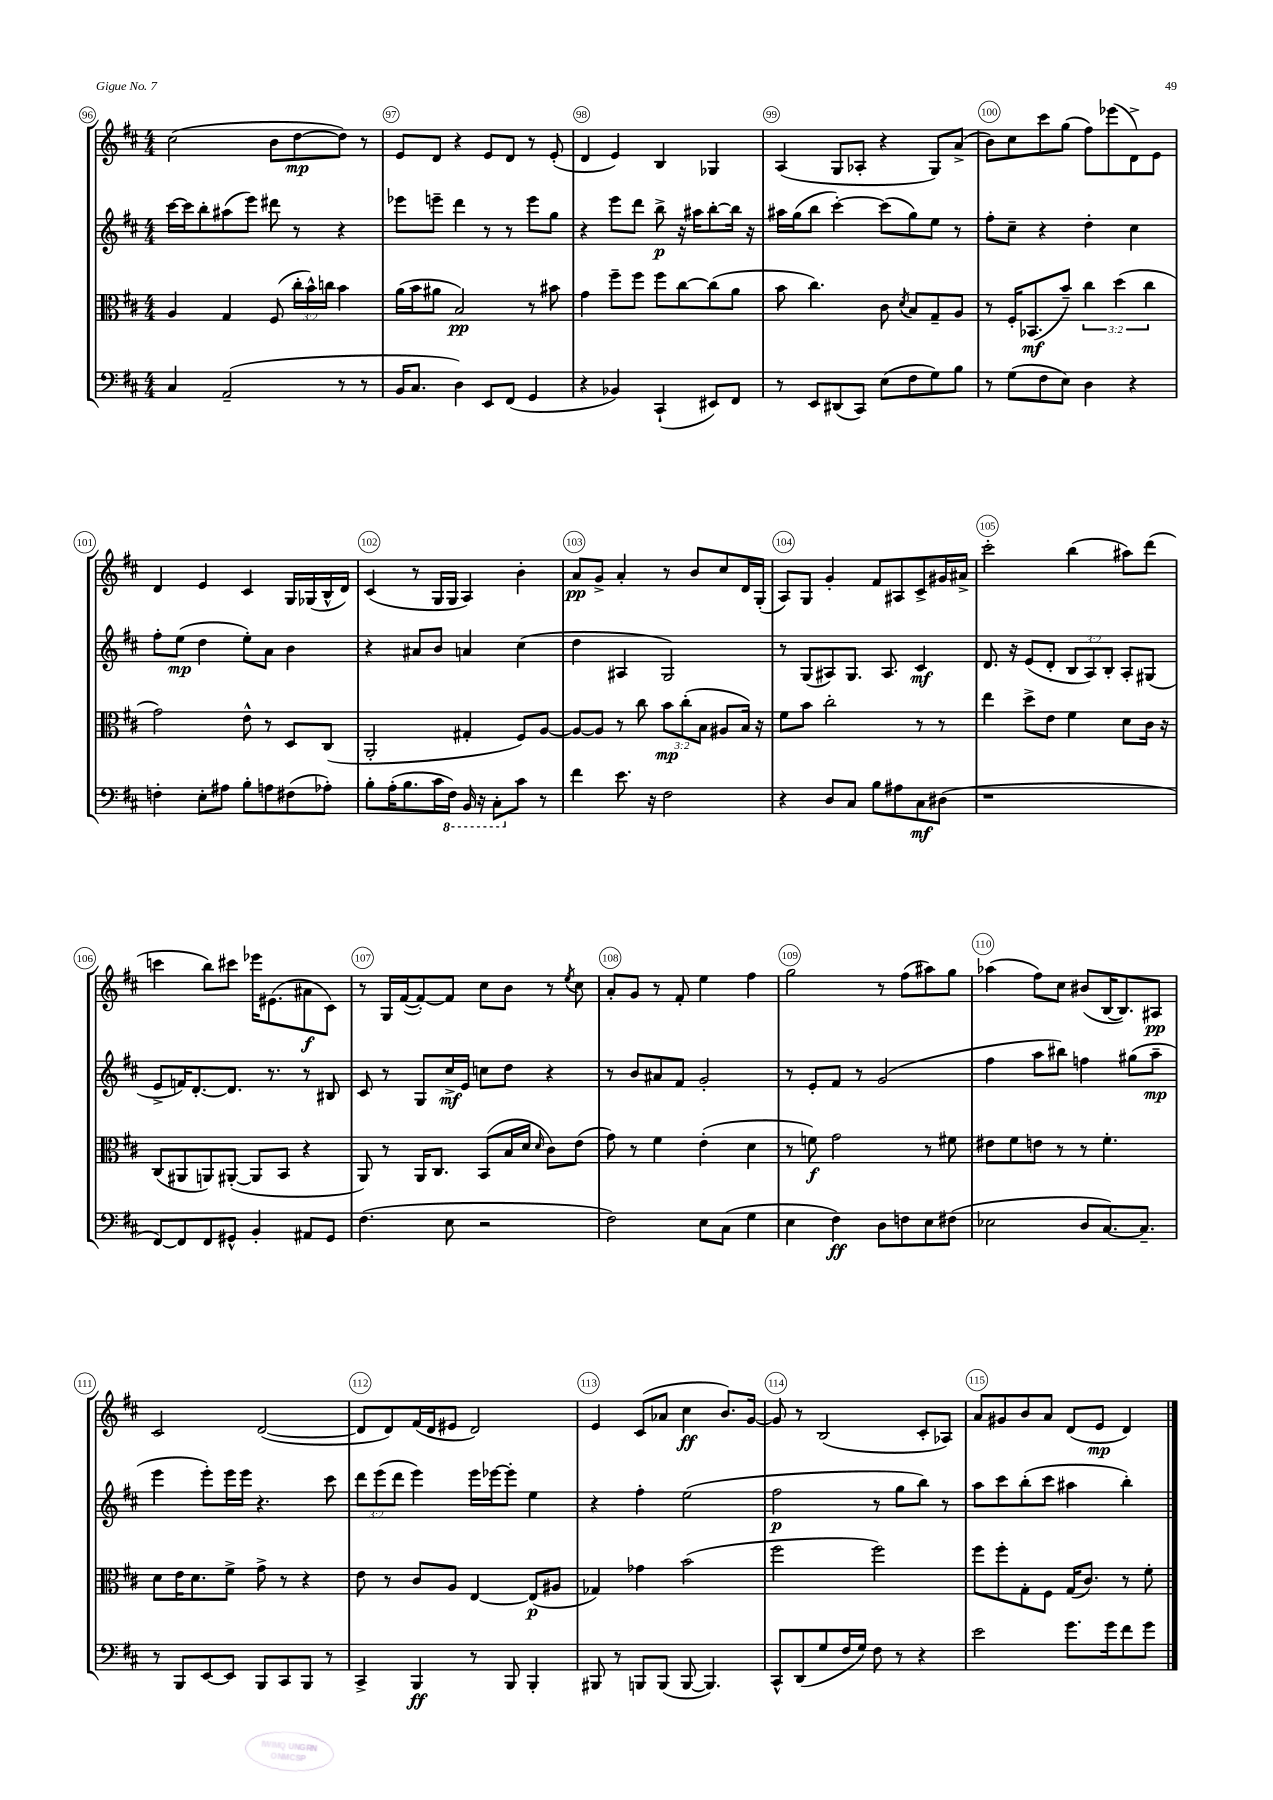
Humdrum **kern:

**kern	**kern	**kern	**kern
*staff4	*staff3	*staff2	*staff1
*clefF4	*clefC3	*clefG2	*clefG2
*k[f#c#]	*k[f#c#]	*k[f#c#]	*k[f#c#]
*M4/4	*M4/4	*M4/4	*M4/4
4C#	4A	[16ccc#	(2cc#
.	.	16ccc#]	.
.	.	8bb'	.
(2AA~	4G	(8aa#	.
.	.	8eee)	.
.	(8F#	8ddd#	8b
.	24cc#'	8r	[8dd
.	24b^^)	.	.
.	24cc	.	.
8r	4b	4r	8dd])
8r	.	.	8r
=	=	=	=
16BB	(16a	8eee-	8e
8.C#	16b	.	.
.	8a#	8eee~	8d
4D)	2B)	4ddd	4r
8EE	.	8r	8e
(8FF#	.	8r	8d
4GG	8r	8eee	8r
.	8b#	8gg	(8e'
=	=	=	=
4r	4g	4r	4d
4BB-)	8ff#~	8eee	4e)
.	8ff#	8ddd	.
(4CC#`	8ff#	8bb^	4B
.	[8cc#	16r	.
.	.	16aa#	.
8EE#)	(8cc#]	[8bb'	4G-
8FF#	8a	16bb]	.
.	.	16r	.
=	=	=	=
8r	8b	16aa#	(4A
.	.	(16gg	.
8EE	4.cc#)	8bb	.
(8DD#	.	[4ccc#')	8G
8CC#)	.	.	8A-'
(8E	8c#	(8ccc#]	4r
.	8qd	.	.
8F#	8B	8gg)	.
8G)	8G~	8ee	8G)
8B	8A	8r	(8a^
=	=	=	=
8r	8r	8ff#'	8b)
(8G	16F#'	8cc#~	8cc#
.	(8.BB-	.	.
8F#	.	4r	8ccc#
8E)	8b~)	.	(8gg
4D	6cc#	4dd'	8ff#)
.	.	.	(8eee-
.	(6dd	.	.
4r	.	4cc#	8d^)
.	6cc#	.	.
.	.	.	8e
=	=	=	=
4F'	2g)	8ff#'	4d
.	.	(8ee	.
8E'	.	4dd	4e
8A#	.	.	.
8B'	8e^^	8ee')	4c#
8A	8r	8a	.
(8F#	8D	4b	16G
.	.	.	(16G-
8A-')	(8C#	.	16B^^
.	.	.	16d)
=	=	=	=
8B'	2AA'	4r	(4c#
(16A'	.	.	.
8.B	.	.	.
.	.	8a#	8r
16c#	.	8b	16G
16FF#)	.	.	16G
16BBB	4G#'	4a	4A)
16r	.	.	.
8CC#'	.	.	.
8c#	8F#)	(4cc#	4b'
8r	[8A	.	.
=	=	=	=
4f#	8A_	4dd	8a
.	8A]	.	8g^
8.e	8r	4A#	4a'
.	8cc#	.	.
16r	.	.	.
2F#	12b	2G)	8r
.	(12cc#'	.	.
.	.	.	8b
.	12B	.	.
.	8A#	.	8cc#
.	16B)	.	16d
.	16r	.	(16G'
=	=	=	=
4r	8f#	8r	8A)
.	8b	(8G	8G
8D	2cc#'	8A#)	4g'
8C#	.	8.G	.
8B	.	.	8f#
.	.	8.A#	.
8A#	.	.	8A#
8C#	8r	4c#	8c#^
(8D#	8r	.	16g#
.	.	.	16a#^
=	=	=	=
1r	4ee	8.d	2ccc#'
.	.	16r	.
.	8dd^	(8e	.
.	8e	8d'	.
.	4f#	12B	(4bb
.	.	12A)	.
.	.	12B'	.
.	8d	8A'	8aa#)
.	16c#	(8G#	(8ddd
.	16r	.	.
=	=	=	=
[8FF#)	(8C#	8e^	4ccc
8FF#]	8AA#	16f)	.
.	.	[8.d'	.
8FF#	8AA)	.	8bb)
8GG#^^	([8AA#'	8.d]	8ccc#
4BB'	8AA#]	.	16eee-
.	.	8.r	(8.e#
.	8BB	.	.
8AA#	4r	8r	8a#
8GG#	.	8B#	8c#)
=	=	=	=
(4.F#	8AA)	8c#	8r
.	8r	8r	16G
.	.	.	([16f#
.	16AA	8G	8f#'_)
.	8.C#	.	.
8E	.	16cc#^	8f#]
.	.	16e	.
2r	(8BB	8cc	8cc#
.	16B	8dd	8b
.	16d	.	.
.	16qqd	.	.
.	8c#)	4r	8r
.	.	.	8qee
.	(8e	.	8cc#
=	=	=	=
2F#)	8g)	8r	8a'
.	8r	8b	8g
.	4f#	8a#	8r
.	.	8f#	8f#'
8E	(4e'	2g'	4ee
(8C#	.	.	.
4G	4d	.	4ff#
=	=	=	=
4E	8r	8r	2gg
.	8f)	8e'	.
4F#)	2g	8f#	.
.	.	8r	.
8D	.	(2g	8r
8F	.	.	(8ff#
8E	8r	.	8aa#)
(8F#	8f#	.	8gg
=	=	=	=
2E-	8e#	4ff#	(4aa-
.	8f#	.	.
.	8e	8aa	8ff#)
.	8r	8bb#)	8cc#
8D	8r	4ff	(8b#
[8.C#)	4.f#'	.	[16B
.	.	.	8.B])
.	.	(8gg#	.
8.C#~]	.	.	.
.	.	8aa~	8A#
=	=	=	=
8r	8d	4eee	2c#
8BBB	16e	.	.
.	8.d	.	.
[8EE	.	8eee')	.
8EE]	8f#^	16eee	.
.	.	16eee	.
8BBB	8g^	4.r	([2d
8CC#	8r	.	.
8BBB	4r	.	.
8r	.	8ccc#	.
=	=	=	=
4CC#^	8e	12ddd	8d]
.	.	(12eee	.
.	8r	.	8d)
.	.	12ddd	.
4BBB	8c#	4eee)	(16f#
.	.	.	16d
.	8A	.	8e#
8r	[4E	16eee	2d)
.	.	[16eee-	.
8BBB	.	8eee-']	.
4BBB'	(8E]	4ee	.
.	8A#	.	.
=	=	=	=
8BBB#	4G-)	4r	4e
8r	.	.	.
8BBB	4g-	4ff#'	(8c#
(8BBB	.	.	8a-
[8BBB	(2b	(2ee	4cc#
4.BBB])	.	.	.
.	.	.	8.b)
.	.	.	[16g
=	=	=	=
8CC#^^	2ff#	2ff#	8g]
(8DD	.	.	8r
8G	.	.	(2B
16F#	.	.	.
16G)	.	.	.
8F#	2ff#)	8r	.
8r	.	8gg	.
4r	.	8bb)	8c#'
.	.	8r	8A-)
=	=	=	=
2e	8ff#	8aa	8a
.	8ff#'	8ccc#	8g#
.	8G'	(8bb'	8b
.	8F#	8ccc#	8a
8.g	(16G	4aa#	(8d
.	8.c#)	.	.
.	.	.	8e
16g	.	.	.
8f#	8r	4bb')	4d)
8g	8f#'	.	.
==	==	==	==
*-	*-	*-	*-
